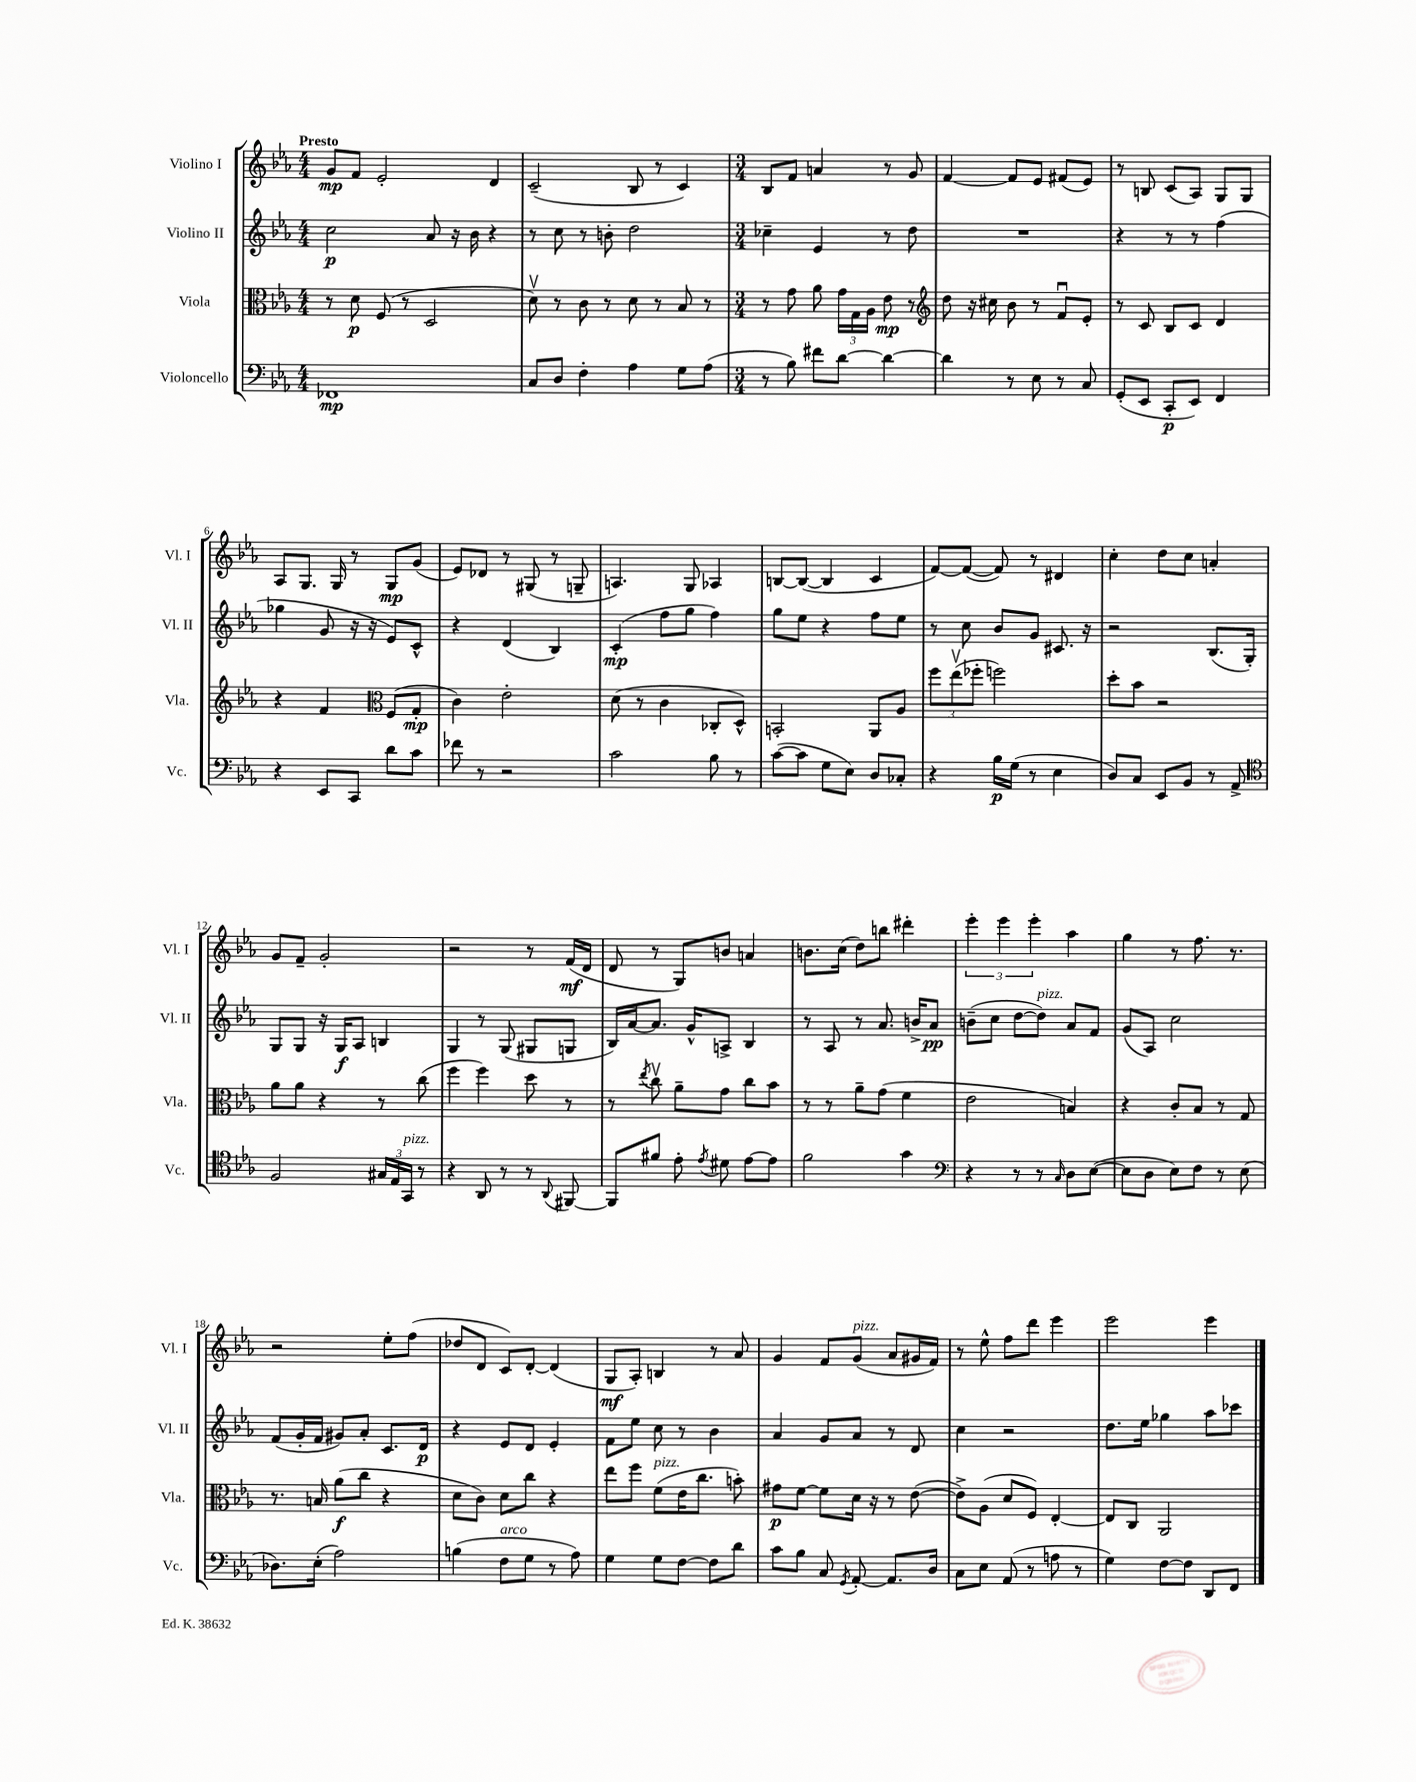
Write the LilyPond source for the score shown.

<<
\new StaffGroup <<
\new Staff = "s0" \with { instrumentName = "Violino I" shortInstrumentName = "Vl. I" } {
    \clef treble \key ees \major \numericTimeSignature \time 4/4 \tempo "Presto"
    \autoBeamOff g'8[\mp f'8] ees'2-. d'4 |
    c'2--( bes8 r8 c'4) |
    \numericTimeSignature \time 3/4 bes8[ f'8] a'4 r8 g'8 |
    f'4~ f'8[ ees'8] fis'8[( ees'8]) |
    r8 b8 c'8[( aes8]) g8[ g8] |
    aes8[ g8.] g16 r8 g8[\mp g'8]( |
    ees'8[) des'8] r8 gis8( r8 g8-- |
    a4.) g8 aes4 |
    b8[~ b8]~( b4 c'4 |
    f'8[~) f'8]~( f'8) r8 dis'4 |
    c''4-. d''8[ c''8] a'4-. |
    g'8[ f'8]-- g'2-. |
    r2 r8 f'16[\mf( d'16] |
    d'8 r8 g8[) b'8] a'4 |
    b'8.[ c''16]( d''8[) b''8] dis'''4-. |
    \tuplet 3/2 { ees'''4-. ees'''4 ees'''4-. } aes''4 |
    g''4 r8 f''8. r8. |
    r2 ees''8[-. f''8]( |
    des''8[ d'8] c'8[) d'8]~-. d'4( |
    g8[\mf aes8]-.) b4 r8 aes'8 |
    g'4 f'8[ g'8]^\markup { \italic "pizz." }( aes'8[ gis'16 f'16]) |
    r8 ees''8-^ f''8[ d'''8] ees'''4 |
    ees'''2 ees'''4 \bar "|." |
}
\new Staff = "s1" \with { instrumentName = "Violino II" shortInstrumentName = "Vl. II" } {
    \clef treble \key ees \major \numericTimeSignature \time 4/4
    \autoBeamOff c''2\p aes'8 r16 bes'16 r4 |
    r8 c''8 r8 b'8-. d''2 |
    \numericTimeSignature \time 3/4 ces''4-- ees'4 r8 d''8 |
    R2. |
    r4 r8 r8 f''4( |
    ges''4 g'8 r16 r16 ees'8[) c'8]-^ |
    r4 d'4( bes4) |
    c'4-.\mp( f''8[ g''8] f''4) |
    g''8[ ees''8] r4 f''8[ ees''8] |
    r8 c''8 bes'8[ g'8] cis'8. r16 |
    r2 bes8.[( g16]-.) |
    g8[ g8] r16 g16[\f aes8] b4 |
    g4 r8 g8( gis8[ g8] |
    bes16[) aes'16~ aes'8.] g'16[-^ a8]-> bes4 |
    r8 aes8 r8 aes'8. b'16[-> aes'8]\pp |
    b'8[--( c''8] d''8[~ d''8]^\markup { \italic "pizz." }) aes'8[ f'8] |
    g'8[( aes8]) c''2 |
    f'8[( g'16-. f'16] gis'8[) aes'8]-. c'8.[ d'16]\p |
    r4 ees'8[ d'8] ees'4-. |
    f'8[ ees''8] c''8 r8 bes'4 |
    aes'4 g'8[ aes'8] r8 d'8 |
    c''4 r2 |
    d''8.[ ees''16] ges''4 aes''8[ ces'''8] \bar "|." |
}
\new Staff = "s2" \with { instrumentName = "Viola" shortInstrumentName = "Vla." } {
    \clef alto \key ees \major \numericTimeSignature \time 4/4
    \autoBeamOff r8 d'8\p f8( r8 d2 |
    d'8\upbow) r8 c'8 r8 d'8 r8 bes8 r8 |
    \numericTimeSignature \time 3/4 r8 g'8 aes'8 \tuplet 3/2 { g'16[ g16 aes16] } ees'8\mp r8 |
    \clef treble d''8 r16 cis''16 bes'8 r8 f'8[\downbow ees'8]-. |
    r8 c'8 bes8[ c'8] d'4 |
    r4 f'4 \clef alto f8[( g8]-.\mp |
    c'4) ees'2-. |
    d'8( r8 c'4 ces8[-. d8]-^) |
    b,2-. aes,8[ aes8] |
    \tuplet 3/2 { f''8[ ees''8\upbow( fes''8]-. } f''2) |
    d''8[-. bes'8] r2 |
    aes'8[ aes'8] r4 r8 c''8( |
    f''4 f''4) d''8 r8 |
    r8 \acciaccatura { ees''8 } c''8\upbow aes'8[-- g'8] c''8[ bes'8] |
    r8 r8 aes'8[-- g'8]( f'4 |
    ees'2 b4) |
    r4 c'8[-. bes8] r8 g8 |
    r8. b16 aes'8[\f( c''8] r4 |
    d'8[ c'8]) d'8[ c''8] r4 |
    ees''8[ f''8] f'8[^\markup { \italic "pizz." }( ees'16 c''8.] b'8-.) |
    gis'8[\p f'8]~ f'8[ d'16] r16 r8 ees'8~( |
    ees'8[->) aes8]( d'8[ f8]) ees4~-. |
    ees8[ c8] aes,2 \bar "|." |
}
\new Staff = "s3" \with { instrumentName = "Violoncello" shortInstrumentName = "Vc." } {
    \clef bass \key ees \major \numericTimeSignature \time 4/4
    \autoBeamOff fes,1\mp |
    c8[ d8] f4-. aes4 g8[ aes8]( |
    \numericTimeSignature \time 3/4 r8 bes8) fis'8[ d'8]~ d'4~ |
    d'4 r8 ees8 r8 c8 |
    g,8[-.( ees,8] c,8[-.\p ees,8]) f,4 |
    r4 ees,8[ c,8] d'8[ c'8] |
    fes'8 r8 r2 |
    c'2 bes8 r8 |
    c'8[~( c'8] g8[ ees8]) d8[ ces8]-. |
    r4 bes16[\p g16]( r8 ees4 |
    d8[) c8] ees,8[ bes,8] r8 aes,8-> |
    \clef tenor f2 \tuplet 3/2 { gis16[ ees16 g,16]^\markup { \italic "pizz." } } r8 |
    r4 aes,8 r8 r8 \appoggiatura { aes,8 } fis,8~ |
    fis,8[ fis'8] ees'8-. \acciaccatura { ees'8 } dis'8 ees'8[~ ees'8] |
    f'2 g'4 |
    \clef bass r4 r8 r8 \grace { c16 } d8[ ees8]~( |
    ees8[ d8] ees8[) f8] r8 ees8( |
    des8.[) ees16]-.( aes2) |
    b4( f8[^\markup { \italic "arco" } g8] r8 aes8) |
    g4 g8[ f8]~ f8[ d'8] |
    c'8[ bes8] c8 \acciaccatura { g,8 } aes,8~-. aes,8.[ d16] |
    c8[ ees8] aes,8( r8 a8 r8 |
    g4) f8[~ f8] d,8[ f,8] \bar "|." |
}
>>
>>
